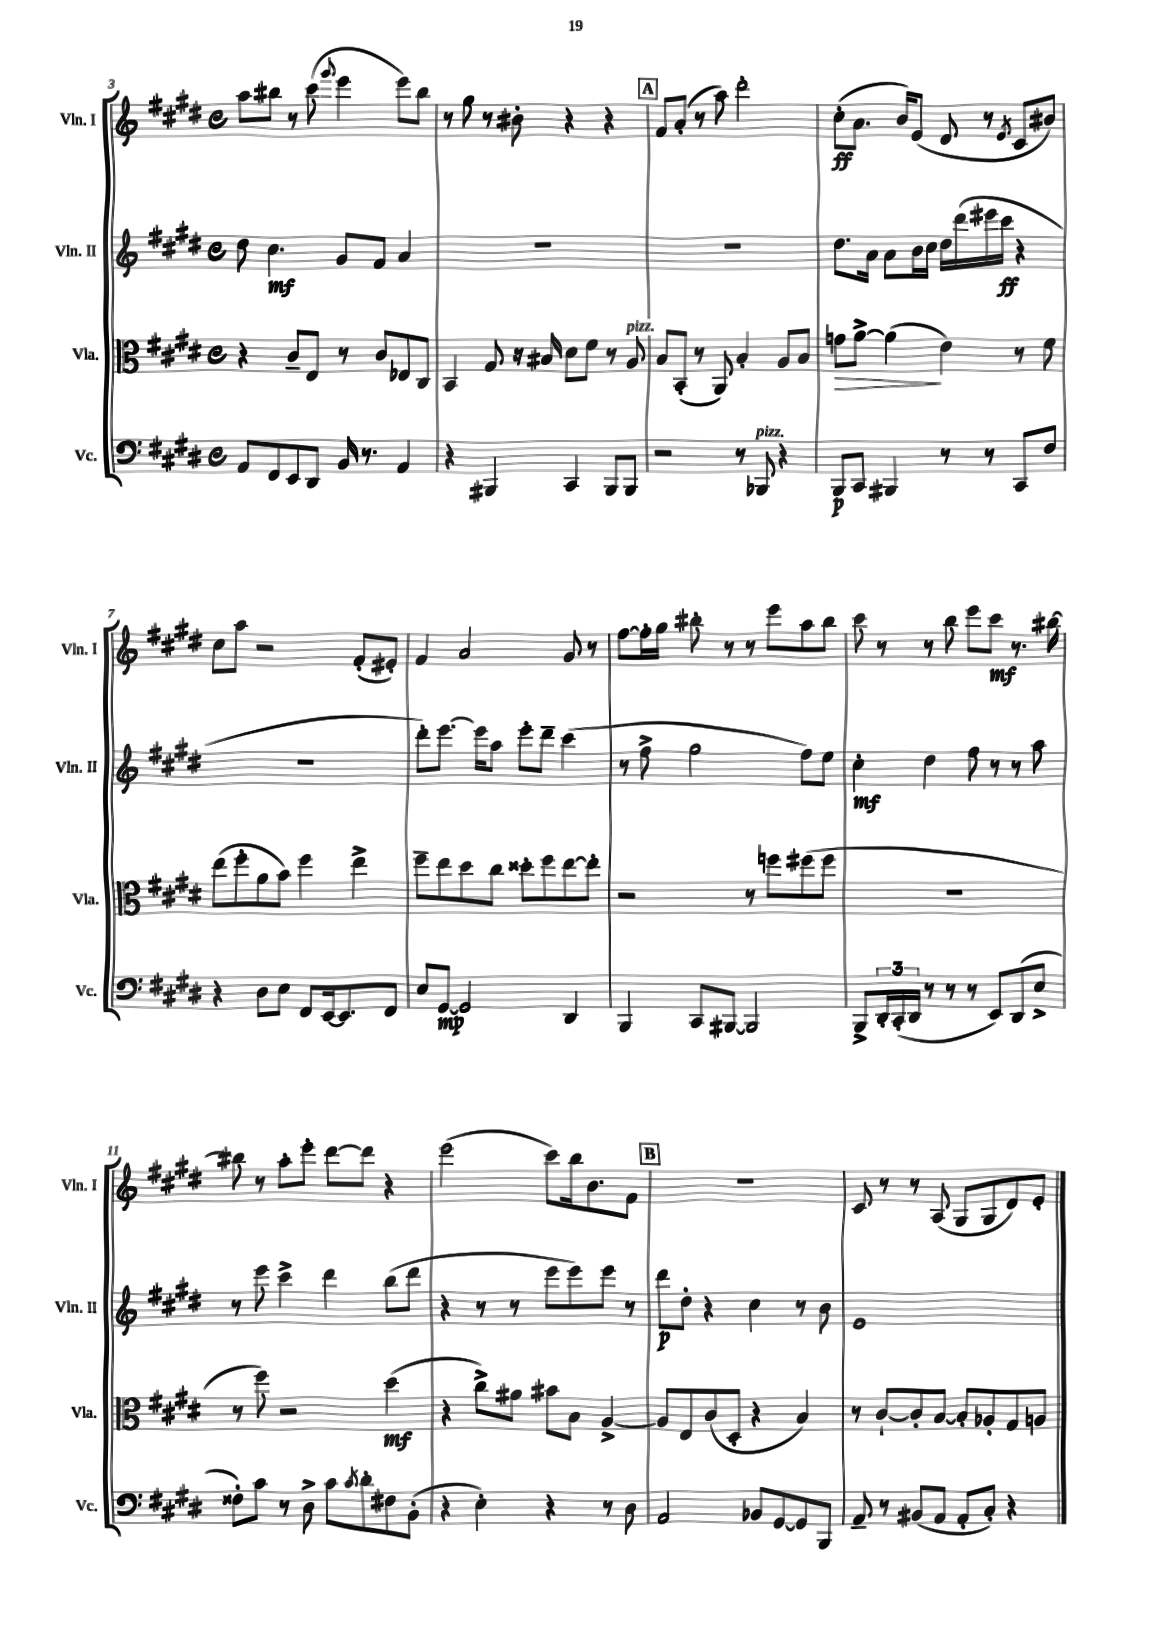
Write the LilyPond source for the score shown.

<<
\new StaffGroup <<
\new Staff = "s0" \with { instrumentName = "Vln. I" shortInstrumentName = "Vln. I" } {
    \clef treble \key e \major \defaultTimeSignature \time 4/4
    a''8 bis''8 r8 cis'''8( \appoggiatura { gis'''8 } e'''4 e'''8) bis''8 |
    r8 gis''8 r8 bis'8-. r4 r4 |
    \mark \markup { \box "A" } fis'8 a'8-.( r8 a''8) dis'''2-. |
    cis''8-.\ff( a'8. b'16) e'8( dis'8 r8 \acciaccatura { e'8 } cis'8 bis'8) |
    cis''8 a''8 r2 fis'8-.( eis'8-.) |
    fis'4 a'2 gis'8 r8 |
    fis''8~ fis''16-. gis''16 bis''8-. r8 r8 e'''8 a''8 bis''8 |
    cis'''8 r8 r8 b''8 e'''8 cis'''8\mf r8. bis''16~ |
    bis''8 r8 a''8-. e'''8-. dis'''8~ dis'''8 r4 |
    e'''2( cis'''8) b''16 b'8. fis'8 |
    \mark \markup { \box "B" } R1 |
    cis'8 r8 r8 a8( gis8 gis8 dis'8) e'8-. \bar "|." |
}
\new Staff = "s1" \with { instrumentName = "Vln. II" shortInstrumentName = "Vln. II" } {
    \clef treble \key e \major \defaultTimeSignature \time 4/4
    dis''8 cis''4.\mf gis'8 fis'8 a'4 |
    R1 |
    \mark \markup { \box "A" } R1 |
    dis''8. a'16 a'8 b'16 cis''16 dis''16 dis'''16( eis'''16 cis'''16\ff r4 |
    r1 |
    dis'''8-.) e'''8.~ e'''16 a''8 e'''8-. dis'''8-- cis'''4( |
    r8 fis''8-> gis''2 fis''8) e''8 |
    cis''4-.\mf dis''4 fis''8 r8 r8 a''8 |
    r8 e'''8 cis'''4-> dis'''4 b''8( dis'''8 |
    r4 r8 r8 e'''8 e'''8) e'''8 r8 |
    \mark \markup { \box "B" } dis'''8\p dis''8-. r4 cis''4 r8 b'8 |
    e'1 \bar "|." |
}
\new Staff = "s2" \with { instrumentName = "Vla." shortInstrumentName = "Vla." } {
    \clef alto \key e \major \defaultTimeSignature \time 4/4
    r4 cis'8-- e8 r8 cis'8 ees8 cis8 |
    b,4 gis8 r16 bis16 dis'8 fis'8 r8 a8^\markup { \italic "pizz." } |
    \mark \markup { \box "A" } b8 b,8-.( r8 a,8) b4-. a8 b8 |
    g'8\> a'8~-> a'4\!( e'4) r8 fis'8 |
    e''8( fis''8-. a'8 b'8) fis''4 e''4-> |
    fis''8-- e''8 dis''8 cis''8 disis''8-. fis''8 e''8~ e''8-. |
    r2 r8 f''8 fis''8( fis''8 |
    r1 |
    r8 fis''8) r2 dis''4\mf( |
    r4 cis''8->) ais'8 bis'8 b8 a4~-> |
    \mark \markup { \box "B" } a8 e8 cis'8( dis8-. r4 b4) |
    r8 cis'8~-! cis'8-. b8~ b8-. aes8-. gis8 a8 \bar "|." |
}
\new Staff = "s3" \with { instrumentName = "Vc." shortInstrumentName = "Vc." } {
    \clef bass \key e \major \defaultTimeSignature \time 4/4
    a,8 fis,8 e,8 dis,8 b,16 r8. a,4 |
    r4 bis,,4 cis,4 bis,,8 bis,,8 |
    \mark \markup { \box "A" } r2 r8 bes,,8^\markup { \italic "pizz." } r4 |
    b,,8\p cis,8 bis,,4 r8 r8 cis,8 fis8 |
    r4 dis8 e8 fis,8 e,16~ e,8. fis,8 |
    e8 gis,8~\mp gis,2 dis,4 |
    b,,4 cis,8 bis,,8~ bis,,2 |
    b,,8-> \tuplet 3/2 { dis,16-. cis,16-.( dis,16 } r8 r8 r8 e,8) dis,8( e8-> |
    fisis8-.) cis'8 r8 dis8-> cis'8 \acciaccatura { cis'8 } dis'8-. fis8 b,8-.( |
    r4 e4-.) r4 r8 dis8 |
    \mark \markup { \box "B" } a,2 bes,8 gis,8~ gis,8 b,,8 |
    a,8-- r8 bis,8( a,8 a,8-. cis8-.) r4 \bar "|." |
}
>>
>>
\layout { \context { \Score currentBarNumber = #3 } }
